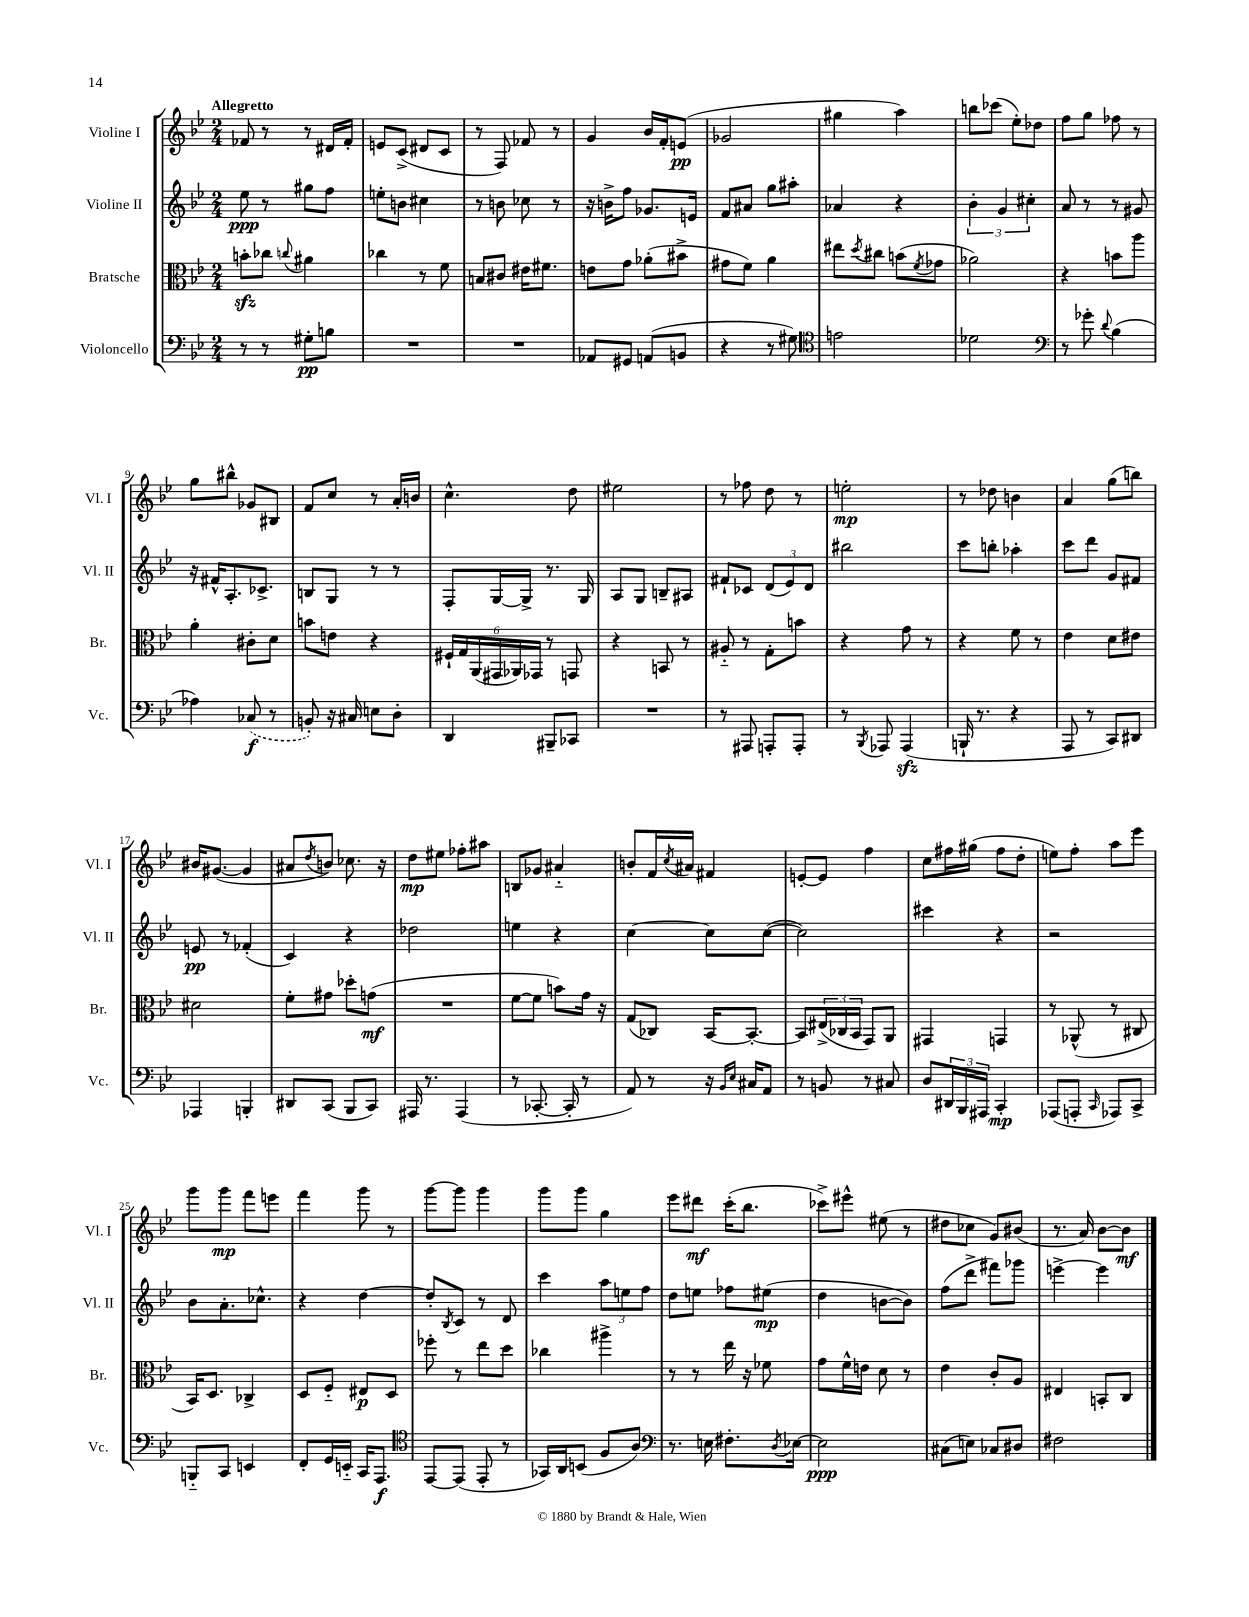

**kern	**dynam	**kern	**dynam	**kern	**dynam	**kern	**dynam
*part4	*part4	*part3	*part3	*part2	*part2	*part1	*part1
*staff4	*staff4	*staff3	*staff3	*staff2	*staff2	*staff1	*staff1
*I"Violoncello	*	*I"Bratsche	*	*I"Violine II	*	*I"Violine I	*
*I'Vc.	*	*I'Br.	*	*I'Vl. II	*	*I'Vl. I	*
*clefF4	*	*clefC3	*	*clefG2	*	*clefG2	*
*k[b-e-]	*	*k[b-e-]	*	*k[b-e-]	*	*k[b-e-]	*
*M2/4	*	*M2/4	*	*M2/4	*	*M2/4	*
=1	=1	=1	=1	=1	=1	=1	=1
!	!	!	!	!	!	!LO:TX:a:B:t=Allegretto	!
8r	.	8bnzz'\L	.	8ee-\	ppp	8f-X/	.
8r	.	8cc-X\J	.	8r	.	8r	.
.	.	8qqccn/	.	.	.	.	.
8G#X'\L	pp	4a#X\	.	8gg#X\L	.	8r	.
8Bn\J	.	.	.	8ff\J	.	16d#X/LL	.
.	.	.	.	.	.	16f-'/JJ	.
=2	=2	=2	=2	=2	=2	=2	=2
2r	.	4cc-X\	.	8een'\L	.	8en/L	.
.	.	.	.	8bn\J	.	(8c^/J	.
.	.	8r	.	4cc#X\	.	8d#X/L	.
.	.	8f\	.	.	.	8c/J	.
=3	=3	=3	=3	=3	=3	=3	=3
2r	.	8Bn/L	.	8r	.	8r	.
.	.	8c#X/J	.	8bn\	.	8F/)	.
.	.	16e#X\KL	.	8cc-X\	.	8f-X/	.
.	.	8.f#X\J	.	.	.	.	.
.	.	.	.	8r	.	8r	.
=4	=4	=4	=4	=4	=4	=4	=4
8AA-X/L	.	8en\L	.	16r	.	4g/	.
.	.	.	.	16bn^\KL	.	.	.
8GG#X/J	.	8g\J	.	8ff\J	.	.	.
(8AAn/L	.	(8a-X'\L	.	8.g-X/L	.	16b-/LL	.
.	.	.	.	.	.	16f'/J	.
8BBn/J	.	8b#X^\J	.	.	.	(8en/J	pp
.	.	.	.	16en/Jk	.	.	.
=5	=5	=5	=5	=5	=5	=5	=5
4r	.	8g#X\L	.	8f/L	.	2g-X/	.
.	.	8f\J)	.	8a#X/J	.	.	.
8r	.	4a\	.	8gg\L	.	.	.
8G#X\)	.	.	.	8aa#X'\J	.	.	.
=6	=6	=6	=6	=6	=6	=6	=6
*clefC4	*	*	*	*	*	*	*
2en\	.	8ee#X\L	.	4a-X/	.	4gg#X\	.
.	.	8qdd/	.	.	.	.	.
.	.	8cc#X\J	.	.	.	.	.
.	.	(8bn\L	.	4r	.	4aa\)	.
.	.	8qf/	.	.	.	.	.
.	.	8g-X\J	.	.	.	.	.
=7	=7	=7	=7	=7	=7	=7	=7
2d-X\	.	2a-X\)	.	6b-'\	.	8bbn\L	.
.	.	.	.	.	.	(8ccc-X\J	.
.	.	.	.	6g/	.	.	.
.	.	.	.	.	.	8ee-'\L)	.
.	.	.	.	6cc#X'\	.	.	.
.	.	.	.	.	.	8dd-X\J	.
=8	=8	=8	=8	=8	=8	=8	=8
*clefF4	*	*	*	*	*	*	*
8r	.	4r	.	8a/	.	8ff\L	.
8g-X'\	.	.	.	8r	.	8gg\J	.
8qqd/	.	.	.	.	.	.	.
(4B-\	.	8bn\L	.	8r	.	8ff-X\	.
.	.	8aa\J	.	8g#X/	.	8r	.
!!LO:LB:g=z
=9	=9	=9	=9	=9	=9	=9	=9
4A-X\)	.	4a'\	.	16r	.	8gg\L	.
.	.	.	.	16f#X^^/KL	.	.	.
.	.	.	.	8.A'/	.	8bb#X^^\J	.
(8C-X/	f	8c#X'\L	.	.	.	8g-X/L	.
.	.	.	.	8.c-X^/J	.	.	.
8r	.	8d\J	.	.	.	8B#X/J	.
=10	=10	=10	=10	=10	=10	=10	=10
8BBn'/)	.	8bn\L	.	8Bn/L	.	8f/L	.
16r	.	8en\J	.	8G/J	.	8cc/J	.
16C#X/	.	.	.	.	.	.	.
8En\L	.	4r	.	8r	.	8r	.
8D'\J	.	.	.	8r	.	16a'/LL	.
.	.	.	.	.	.	16bn/JJ	.
=11	=11	=11	=11	=11	=11	=11	=11
4DD/	.	24F#X`/LL	.	8F'/L	.	4.cc^^\	.
.	.	24G/	.	.	.	.	.
.	.	(24AA/	.	.	.	.	.
.	.	24GG#X/	.	[16G/L	.	.	.
.	.	24AA-X/)	.	.	.	.	.
.	.	.	.	16G^/JJ]	.	.	.
.	.	24GG-X/JJ	.	.	.	.	.
8BBB#X~/L	.	8r	.	8.r	.	.	.
8CC-X/J	.	8GGn/	.	.	.	8dd\	.
.	.	.	.	16G/	.	.	.
=12	=12	=12	=12	=12	=12	=12	=12
2r	.	4r	.	8A/L	.	2ee#X\	.
.	.	.	.	8G/J	.	.	.
.	.	8BBn/	.	8Bn~/L	.	.	.
.	.	8r	.	8A#X/J	.	.	.
=13	=13	=13	=13	=13	=13	=13	=13
8r	.	8A#X/	.	8f#X`/L	.	8r	.
8AAA#X/	.	8r	.	8c-X/J	.	8ff-X\	.
8AAAn'/L	.	8G'\L	.	(12d/L	.	8dd\	.
.	.	.	.	12e-/)	.	.	.
8AAA'/J	.	8bn\J	.	.	.	8r	.
.	.	.	.	12d/J	.	.	.
=14	=14	=14	=14	=14	=14	=14	=14
8r	.	4r	.	2bb#X\	.	2een'\	mp
8qBBB-/	.	.	.	.	.	.	.
8AAA-X/	.	.	.	.	.	.	.
(4AAA-zz/	.	8g\	.	.	.	.	.
.	.	8r	.	.	.	.	.
=15	=15	=15	=15	=15	=15	=15	=15
16BBBn`/	.	4r	.	8ccc\L	.	8r	.
8.r	.	.	.	.	.	.	.
.	.	.	.	8bbn'\J	.	8dd-X\	.
4r	.	8f\	.	4aa-X'\	.	4bn\	.
.	.	8r	.	.	.	.	.
=16	=16	=16	=16	=16	=16	=16	=16
8AAA/	.	4e-\	.	8ccc\L	.	4a/	.
8r	.	.	.	8ddd\J	.	.	.
8CC/L)	.	8d\L	.	8g/L	.	(8gg\L	.
8DD#X/J	.	8e#X\J	.	8f#X/J	.	8bbn\J)	.
!!LO:LB:g=z
=17	=17	=17	=17	=17	=17	=17	=17
4AAA-X/	.	2d#X\	.	8en/	pp	16b#X/KL	.
.	.	.	.	.	.	([8.g#X/J	.
.	.	.	.	8r	.	.	.
4BBBn'/	.	.	.	(4f-X'/	.	4g#/]	.
=18	=18	=18	=18	=18	=18	=18	=18
8DD#X/L	.	8f'\L	.	4c/)	.	8a#X/L	.
.	.	.	.	.	.	8qdd/	.
(8CC/J	.	8g#X\J	.	.	.	8bn/J)	.
8BBB-/L	.	8dd-X'\L	.	4r	.	8.cc-X\	.
8CC/J)	.	(8gn\J	mf	.	.	.	.
.	.	.	.	.	.	16r	.
=19	=19	=19	=19	=19	=19	=19	=19
16AAA#X/	.	2r	.	2dd-X\	.	8dd\L	mp
8.r	.	.	.	.	.	.	.
.	.	.	.	.	.	8ee#X\J	.
(4AAA#/	.	.	.	.	.	8ff-X'\L	.
.	.	.	.	.	.	8aa#X\J	.
=20	=20	=20	=20	=20	=20	=20	=20
8r	.	[8f\L	.	4een\	.	8Bn/L	.
[8.CC-X'/	.	8f\J]	.	.	.	8g-X/J	.
.	.	8bn\L)	.	4r	.	4a#X/	.
16CC-'/]	.	.	.	.	.	.	.
8r	.	16g\Jk	.	.	.	.	.
.	.	16r	.	.	.	.	.
=21	=21	=21	=21	=21	=21	=21	=21
8AA/)	.	(8G/L	.	[4cc\	.	8bn'/L	.
8r	.	8C-X/J)	.	.	.	16f/L	.
.	.	.	.	.	.	8qcc/	.
.	.	.	.	.	.	16a#X/JJ	.
16r	.	[16BB-/KL	.	8cc\L]	.	4f#X/	.
16qqBB-/LL	.	.	.	.	.	.	.
16qqE-/JJ	.	.	.	.	.	.	.
16C#X/KL	.	8.BB-'/J_	.	.	.	.	.
8AA/J	.	.	.	([8cc\J	.	.	.
=22	=22	=22	=22	=22	=22	=22	=22
8r	.	8BB-/L]	.	2cc\])	.	[8en'/L	.
8BBn/	.	(24E#X^/L	.	.	.	8e/J]	.
.	.	24C-X/	.	.	.	.	.
.	.	24BB-/JJ	.	.	.	.	.
8r	.	8GG/L)	.	.	.	4ff\	.
8C#X/	.	8AA/J	.	.	.	.	.
=23	=23	=23	=23	=23	=23	=23	=23
8D/L	.	4GG#X/	.	4ccc#X\	.	8cc\L	.
24DD#X/L	.	.	.	.	.	16ff#X\L	.
24BBB-/	.	.	.	.	.	.	.
.	.	.	.	.	.	(16gg#X\JJ	.
24AAA#X/JJ	.	.	.	.	.	.	.
4CC'/	mp	4GGn/	.	4r	.	8ff#\L	.
.	.	.	.	.	.	8dd'\J	.
=24	=24	=24	=24	=24	=24	=24	=24
(8AAA-X/L	.	8r	.	2r	.	8een\L)	.
8AAAn'/J	.	(8AA-X^^/	.	.	.	8ff'\J	.
16qqCC/	.	.	.	.	.	.	.
8AAA-X/L)	.	8r	.	.	.	8aa\L	.
8CC^/J	.	8C#X/	.	.	.	8eee-\J	.
!!LO:LB:g=z
=25	=25	=25	=25	=25	=25	=25	=25
8BBBn/L	.	16BB-/KL)	.	8b-\L	.	8ggg\L	.
.	.	8.D/J	.	.	.	.	.
8CC/J	.	.	.	8.a'\	.	8ggg\J	mp
4EEn/	.	4C-X^/	.	.	.	8fff\L	.
.	.	.	.	8.cc-X^^\J	.	.	.
.	.	.	.	.	.	8eeen\J	.
=26	=26	=26	=26	=26	=26	=26	=26
8FF'/L	.	8D/L	.	4r	.	4fff\	.
16GG/L	.	8F/J	.	.	.	.	.
16EEn/JJ	.	.	.	.	.	.	.
16CC/KL	.	8E#X/L	p	[4dd\	.	8ggg\	.
8.AAA/J	f	.	.	.	.	.	.
.	.	8D/J	.	.	.	8r	.
=27	=27	=27	=27	=27	=27	=27	=27
*clefC4	*	*	*	*	*	*	*
[8EE-/L	.	8ff-X'\	.	8dd'/L]	.	[8ggg\L	.
.	.	.	.	8qB-/	.	.	.
(8EE-/J]	.	8r	.	8c/J	.	8ggg\J]	.
8EE-'/	.	8ee-\L	.	8r	.	4ggg\	.
8r	.	8dd\J	.	8d/	.	.	.
=28	=28	=28	=28	=28	=28	=28	=28
16GG-X/LL)	.	4cc-X\	.	4ccc\	.	8ggg\L	.
16AA/J	.	.	.	.	.	.	.
(8BBn/J	.	.	.	.	.	8ggg\J	.
8F/L	.	4aa#X^\	.	12aa\L	.	4gg\	.
.	.	.	.	12een\	.	.	.
8A/J)	.	.	.	.	.	.	.
.	.	.	.	12ff\J	.	.	.
=29	=29	=29	=29	=29	=29	=29	=29
*clefF4	*	*	*	*	*	*	*
8.r	.	8r	.	8dd\L	.	8eee-\L	.
.	.	8r	.	8een\J	.	8ddd#X\J	mf
16En\	.	.	.	.	.	.	.
8.F#X'\L	.	16ee-\	.	8ff-X\L	.	(16ccc'\KL	.
.	.	16r	.	.	.	8.bb-\J	.
.	.	8f-X\	.	(8ee#X\J	mp	.	.
8qD/	.	.	.	.	.	.	.
[16E-X\Jk	.	.	.	.	.	.	.
=30	=30	=30	=30	=30	=30	=30	=30
2E-\]	ppp	8g\L	.	4dd\	.	8ccc-X^\L)	.
.	.	16f^^\L	.	.	.	8eee#X^^\J	.
.	.	16en\JJ	.	.	.	.	.
.	.	8d\	.	[8bn\L	.	(8ee#X\	.
.	.	8r	.	8b\J])	.	8r	.
=31	=31	=31	=31	=31	=31	=31	=31
(8C#X\L	.	4e-\	.	(8ff\L	.	8dd#X\L	.
8En\J)	.	.	.	8ddd^\J	.	8cc-X\J	.
8C-X/L	.	8c'/L	.	8fff#X\L)	.	8g/L)	.
8D#X/J	.	8A/J	.	8ggg-X\J	.	(8b#X/J	.
=32	=32	=32	=32	=32	=32	=32	=32
2F#X\	.	4E#X/	.	[4eeen^\	.	8.r	.
.	.	.	.	.	.	16a/)	.
.	.	8BBn'/L	.	4eee\]	.	[8b-\L	.
.	.	8C/J	.	.	.	8b-\J]	mf
==	==	==	==	==	==	==	==
*-	*-	*-	*-	*-	*-	*-	*-
